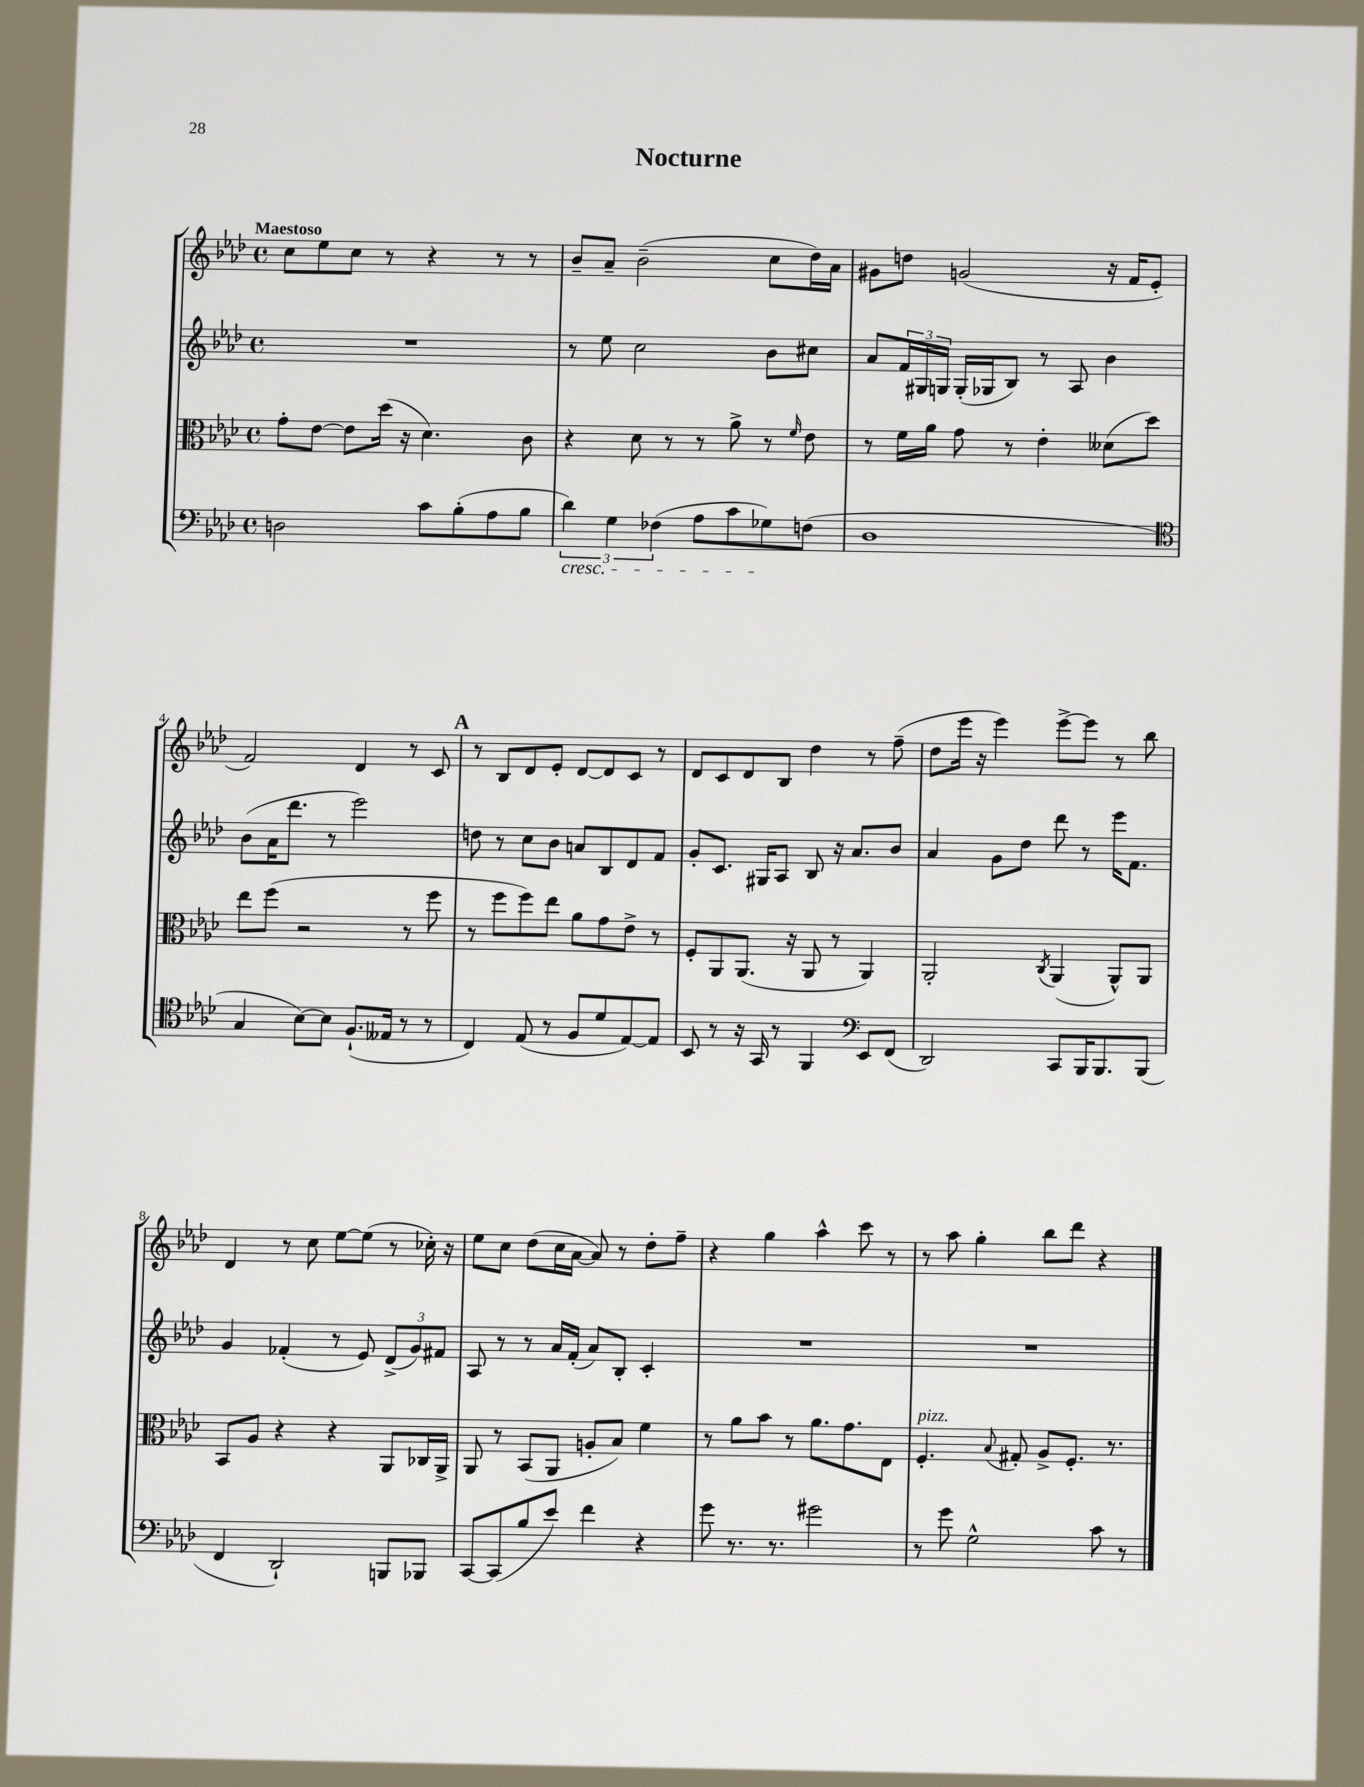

**kern	**kern	**kern	**kern
*part4	*part3	*part2	*part1
*staff4	*staff3	*staff2	*staff1
*clefF4	*clefC3	*clefG2	*clefG2
*k[b-e-a-d-]	*k[b-e-a-d-]	*k[b-e-a-d-]	*k[b-e-a-d-]
*M4/4	*M4/4	*M4/4	*M4/4
*met(c)	*met(c)	*met(c)	*met(c)
=1	=1	=1	=1
!	!	!	!LO:TX:a:B:t=Maestoso
2Dn\	8g'\L	1r	8cc\L
.	[8e-\J	.	8ee-\
.	8e-\L]	.	8cc\J
.	(16dd-\Jk	.	8r
.	16r	.	.
8c\L	4.d-\)	.	4r
(8B-'\	.	.	.
8A-\	.	.	8r
8B-\J	8c\	.	8r
=2	=2	=2	=2
!LO:TX:b:i:t=cresc.	!	!	!
6d-\)	4r	8r	8b-~/L
.	.	8ee-\	8a-~/J
6G\	.	.	.
.	8d-\	2cc\	(2b-~\
(6F-X\	.	.	.
.	8r	.	.
8A-\L	8r	.	.
8c\	8a-^\	.	.
8G-X\)	8r	8b-\L	8cc\L
.	16qqf/	.	.
(8Fn\J	8e-\	8cc#X\J	16dd-\L)
.	.	.	16a-\JJ
=3	=3	=3	=3
1D-	8r	8a-/L	8g#X\L
.	16f\LL	24f/L	8ddn\J
.	.	24G#X/	.
.	16a-\JJ	.	.
.	.	24Gn/JJ	.
.	8g\	(16G'/LL	(2gn/
.	.	16G-X/J	.
.	8r	8B-/J)	.
.	4e-'\	8r	.
.	.	8A-/	.
.	(8d--X\L	4b-\	16r
.	.	.	16f/KL
.	8dd-\J)	.	8e-'/J
!!LO:LB:g=z
=4	=4	=4	=4
*clefC4	*	*	*
4G/	8ee-\L	(8b-\L	2f/)
.	(8ff\J	16a-\K	.
.	.	8.ddd-\J	.
[8B-\L)	2r	.	.
8B-\J]	.	8r	.
(8.F`/L	.	2eee-\)	4d-/
16E--X/Jk	.	.	.
8r	8r	.	8r
8r	8ff\	.	8c/
!!LO:REH:place=s1:t=A
=5	=5	=5	=5
4C/)	8r	8ddn\	8r
.	8ff\L	8r	8B-/L
(8E-/	8ff\)	8cc\L	8d-/
8r	8ee-\J	8b-\J	8e-'/J
8F/L	8a-\L	8an/L	[8d-/L
8d-/	8g\	8B-/	8d-/]
[8E-/)	8e-^\J	8d-/	8c/J
8E-/J]	8r	8f/J	8r
=6	=6	=6	=6
8BB-/	8F'/L	8g'/L	8d-/L
8r	8AA-/	8.c/J	8c/
16r	(8.AA-/J	.	8d-/
16GG/	.	16G#X/KL	.
8r	.	8A-/J	8B-/J
.	16r	.	.
4FF/	8AA-/	8B-/	4dd-\
.	8r	16r	.
.	.	8.a-/L	.
*clefF4	*	*	*
8EE-/L	4AA-/)	.	8r
(8FF/J	.	8b-/J	(8ff~\
=7	=7	=7	=7
2DD-/)	2AA-'/	4a-/	8dd-\L
.	.	.	16eee-\Jk
.	.	.	16r
.	.	8g\L	4eee-\)
.	.	8dd-\J	.
.	8qC/	.	.
8CC/L	(4AA-/	8ddd-\	[8eee-^\L
16BBB-/K	.	8r	8eee-\J]
8.BBB-/	.	.	.
.	8AA-^^/L)	16eee-\KL	8r
.	.	8.f\J	.
(8BBB-/J	8AA-/J	.	8bb-\
!!LO:LB:g=z
=8	=8	=8	=8
4FF/	8BB-/L	4g/	4d-/
.	8A-/J	.	.
2DD-`/)	4r	(4f-X'/	8r
.	.	.	8cc\
.	4r	8r	[8ee-\L
.	.	8e-/)	(8ee-\J]
8BBBn/L	8AA-/L	(12d-^/L	8r
.	.	12g/)	.
8BBB-X/J	16C-X/L	.	16cc-X'\)
.	.	12f#X/J	.
.	16AA-^/JJ	.	16r
=9	=9	=9	=9
[8CC/L	8AA-/	8A-/	8ee-\L
(8CC/]	8r	8r	8cc\J
8B-/	(8BB-/L	8r	(8dd-\L
8e-/J)	8AA-/J	16a-/LL	16cc\L
.	.	(16f'/JJ	[16a-\JJ
4f\	8An'/L	8a-/L)	8a-/])
.	8B-/J)	8B-'/J	8r
4r	4f\	4c'/	8dd-'\L
.	.	.	8ff~\J
=10	=10	=10	=10
8g\	8r	1r	4r
8.r	8a-\L	.	.
.	8b-\J	.	4gg\
8.r	.	.	.
.	8r	.	.
2g#X\	8.a-\L	.	4aa-^^\
.	8.g\	.	.
.	.	.	8ccc\
.	8E-\J	.	8r
=11	=11	=11	=11
!	!LO:TX:a:i:t=pizz.	!	!
8r	4.F'/	1r	8r
8g\	.	.	8aa-\
2G^^\	.	.	4gg'\
.	8qqB-/	.	.
.	8G#X'/	.	.
.	8A-^/L	.	8bb-\L
.	8.F'/J	.	8ddd-\J
8c\	.	.	4r
.	8.r	.	.
8r	.	.	.
==	==	==	==
*-	*-	*-	*-
